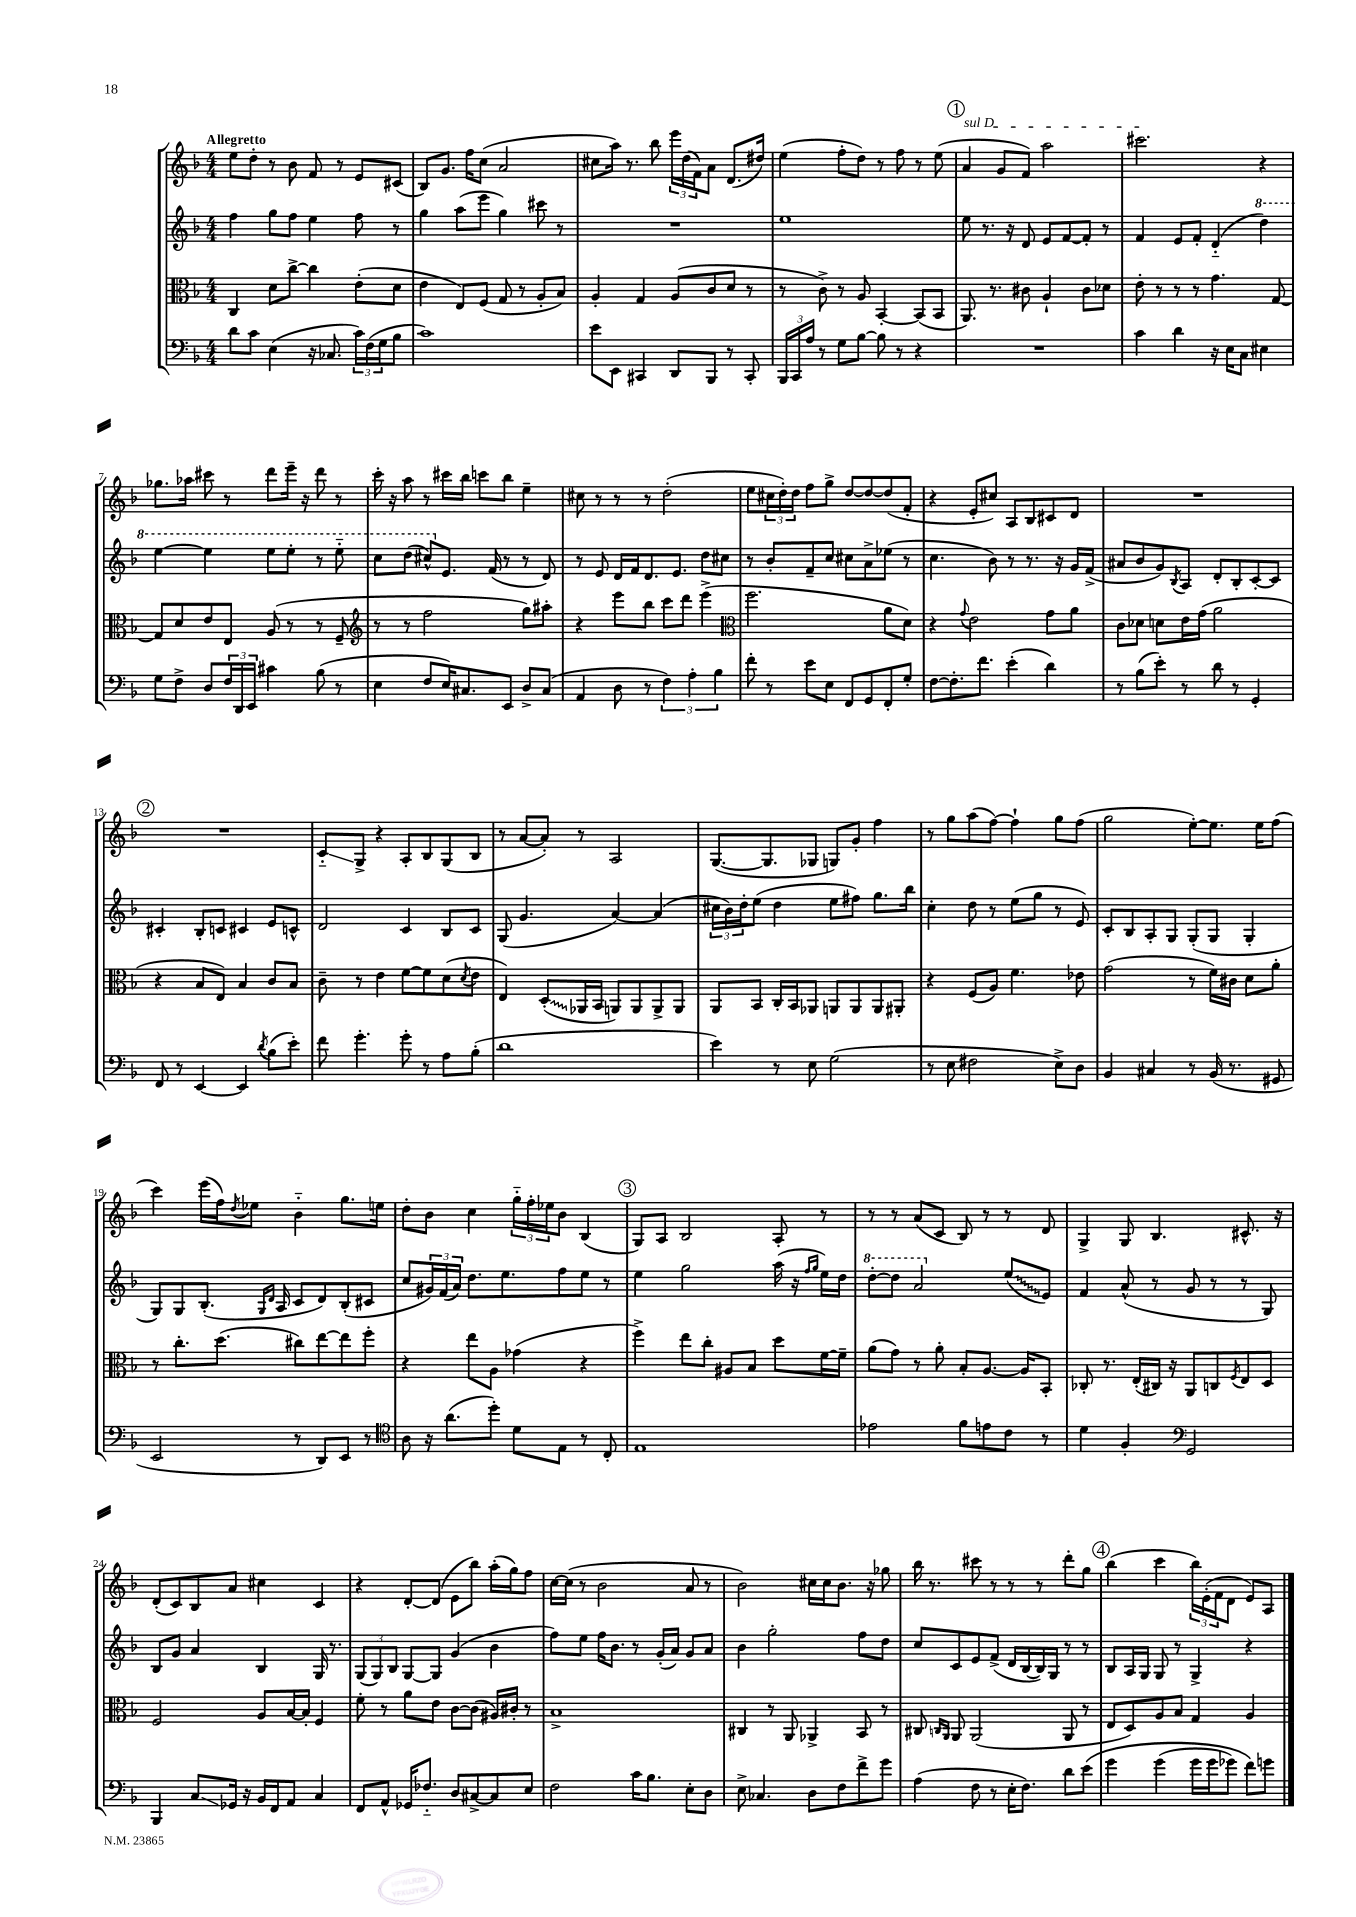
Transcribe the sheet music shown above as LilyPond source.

<<
\new StaffGroup <<
\new Staff = "s0" {
    \clef treble \key f \major \numericTimeSignature \time 4/4 \tempo "Allegretto"
    e''8 d''8-. r8 bes'8 f'8 r8 e'8 cis'8( |
    bes8) g'8. f''16 c''8( a'2 |
    cis''8 a''16) r8. bes''8 \tuplet 3/2 { e'''16 d''16( f'16) } a'8 d'8.( dis''16) |
    e''4( f''8-. d''8) r8 f''8 r8 e''8( |
    \mark \markup { \circle "1" } \once \override TextSpanner.bound-details.left.text = \markup { \italic "sul D" } a'4\startTextSpan g'8 f'8) a''2 |
    cis'''2.\stopTextSpan r4 |
    ges''8. aes''16 cis'''8 r8 d'''8 e'''16-- r16 d'''8 r8 |
    c'''16-. r16 a''8 r8 cis'''16 bes''16 c'''8 bes''8 e''4-- |
    cis''8 r8 r8 r8 d''2-.( |
    e''8 \tuplet 3/2 { cis''16 d''16-.) d''16 } f''8 g''8-> d''8~ d''8~ d''8( f'8-. |
    r4 e'8-. cis''8) a8 bes8 cis'8 d'8 |
    R1 |
    \mark \markup { \circle "2" } R1 |
    c'8-_\glissando g8-> r4 a8-. bes8 g8( bes8 |
    r8 a'8~ a'8-.) r8 a2 |
    g8.~( g8. ges8 g8) g'8-. f''4 |
    r8 g''8 a''8( f''8~) f''4-! g''8 f''8( |
    g''2 e''8~-.) e''8. e''16 f''8( |
    c'''4) e'''16( f''16) \acciaccatura { d''8 } ees''8 bes'4-_ g''8. e''16 |
    d''8-. bes'8 c''4 \tuplet 3/2 { g''16-_ f''16-. ees''16 } bes'8 bes4( |
    \mark \markup { \circle "3" } g8) a8 bes2 a8-. r8 |
    r8 r8 a'8( c'8 bes8) r8 r8 d'8 |
    g4-> g8 bes4. cis'8.-^ r16 |
    d'8-.( c'8) bes8 a'8 cis''4 c'4 |
    r4 d'8~-. d'8( e'8 bes''8) a''16-.( g''16) f''8 |
    c''16~ c''16( r8 bes'2 a'8 r8 |
    bes'2) cis''16 cis''16 bes'8. r16 ges''8 |
    bes''16 r8. cis'''8 r8 r8 r8 d'''8-. g''8 |
    \mark \markup { \circle "4" } bes''4( c'''4 \tuplet 3/2 { bes''16) e'16-.( f'16 } d'8 e'8) a8 \bar "|." |
}
\new Staff = "s1" {
    \clef treble \key f \major \numericTimeSignature \time 4/4
    f''4 g''8 f''8 e''4 f''8 r8 |
    g''4 a''8( e'''8 g''4) cis'''8 r8 |
    R1 |
    e''1 |
    \mark \markup { \circle "1" } e''8 r8. r16 d'8 e'8 f'8~ f'8-. r8 |
    f'4 e'8 f'8-. d'4-_( \ottava #1 d'''4) |
    e'''4~ e'''4 e'''8 e'''8-. r8 e'''8-_ |
    c'''8 d'''8( cis'''8-^) \ottava #0 e'8. f'16( r8 r8 d'8) |
    r8 e'8 d'16 f'16 d'8. e'8. d''8 cis''8 |
    r8 bes'8-. f'8-- c''8 cis''8 a'8-> ees''8( r8 |
    c''4. bes'8) r8 r8. r16 g'16 f'16->( |
    ais'8 bes'8 g'8) \acciaccatura { bes8 } a8 d'8-. bes8-. c'8~-. c'8 |
    \mark \markup { \circle "2" } cis'4-. bes8-. c'8 cis'4 e'8 c'8-^ |
    d'2 c'4 bes8 c'8 |
    g8( g'4. a'4~) a'4( |
    \tuplet 3/2 { cis''16 bes'16) d''16-. } e''8( d''4 e''8 fis''8) g''8. bes''16 |
    c''4-. d''8 r8 e''8( g''8 r8 e'8) |
    c'8-. bes8 a8-. g8 g8-.( g8 g4-. |
    g8) g8 bes8.-.( \grace { g16 d'16 } a16 c'8 d'8) bes8-.( cis'8 |
    c''8 \tuplet 3/2 { gis'16) f'16( a'16) } d''8. e''8. f''8 e''8 r8 |
    \mark \markup { \circle "3" } e''4 g''2 a''16( r16 \grace { f''16 g''16 } e''16) d''16 |
    \ottava #1 d'''8~-. d'''8 a''2 \ottava #0 \once \override Glissando.style = #'zigzag e''8\glissando( e'8) |
    f'4 a'8-^( r8 g'8 r8 r8 g8) |
    bes8 g'8 a'4 bes4 g16 r8. |
    \tuplet 3/2 { g8( g8) bes8 } g8~ g8 g'4( bes'4 |
    f''8) e''8 f''16 bes'8. r8 g'16-.( a'16) g'8 a'8 |
    bes'4 g''2-. f''8 d''8 |
    c''8 c'8 e'8 f'8->( d'16 bes16~ bes16) g16 r8 r8 |
    \mark \markup { \circle "4" } bes8 a16 g16 g8 r8 g4-> r4 \bar "|." |
}
\new Staff = "s2" {
    \clef alto \key f \major \numericTimeSignature \time 4/4
    c4 d'8 c''8~-> c''4 e'8-.( d'8 |
    e'4 e8) f8( g8 r8 a8-. bes8) |
    a4-. g4 a8( c'8 d'8 r8 |
    r8 c'8->) r8 a8 bes,4~-. bes,8( bes,8 |
    \mark \markup { \circle "1" } a,8.) r8. cis'8 a4-! cis'8 des'8 |
    e'8-. r8 r8 r8 g'4. g8~ |
    g8 d'8 e'8 e8 a8( r8 r8 f8-- |
    \clef treble r8 r8 f''2 g''8) ais''8-. |
    r4 e'''8 bes''8 c'''8 d'''8 e'''4->( |
    \clef alto f''2. a'8 d'8) |
    r4 \appoggiatura { g'8 } e'2 g'8 a'8 |
    c'8 des'8 d'8 e'16 g'16( a'2 |
    \mark \markup { \circle "2" } r4 bes8 e8) bes4 c'8 bes8 |
    c'8-- r8 e'4 f'8~ f'8 d'8( \acciaccatura { d'8 } e'8 |
    e4) \once \override Glissando.style = #'zigzag d8-.\glissando( aes,16 bes,16 a,8) a,8 a,8-> a,8 |
    a,8 bes,8 c16-. bes,16 aes,8 a,8 a,8 a,8 ais,8-. |
    r4 f8( a8) f'4. ees'8 |
    g'2( r8 f'16) cis'16 d'8 a'8-. |
    r8 c''8.-. d''8.( cis''8) e''8~ e''8 f''8-. |
    r4 e''8 a8 ges'4( r4 |
    \mark \markup { \circle "3" } f''4->) e''8 c''8-. ais8 bes8 d''8 f'16~ f'16-- |
    a'8( g'8) r8 a'8-. bes8-. a8.~ a16 bes,8-. |
    ces8-. r8. e16-.( cis16) r16 a,8 c8 \acciaccatura { f8 } e8 d8 |
    f2 a8 bes16~ bes16-. f4 |
    f'8-. r8 a'8 e'8 c'8~ c'8( ais16) cis'16-. r8 |
    bes1-> |
    cis4 r8 a,8 aes,4-> bes,8 r8 |
    cis8 \grace { c16 a,16 } a,8 a,2( a,8 r8 |
    \mark \markup { \circle "4" } e8 d8) a8 bes8 g4 a4 \bar "|." |
}
\new Staff = "s3" {
    \clef bass \key f \major \numericTimeSignature \time 4/4
    d'8 c'8 e4( r16 ces8. \tuplet 3/2 { c'16) f16( g16 } bes8 |
    c'1) |
    e'8 e,8 cis,4 d,8 bes,,8 r8 cis,8-. |
    \tuplet 3/2 { bes,,16 c,16 a16 } r8 g8 bes8~ bes8 r8 r4 |
    \mark \markup { \circle "1" } R1 |
    c'4 d'4 r16 e16 c8 eis4 |
    g8 f8-> d8 \tuplet 3/2 { f16 d,16 e,16 } cis'4 bes8( r8 |
    e4 f8 e16) cis8. e,8 d8-> cis8( |
    a,4 d8 r8 \tuplet 3/2 { f4) a4-. bes4 } |
    f'8-. r8 e'8 e8 f,8 g,8 f,8-. g8-. |
    f8~ f8.-. f'8. e'4-.( d'4) |
    r8 bes8( e'8-.) r8 d'8 r8 g,4-. |
    \mark \markup { \circle "2" } f,8 r8 e,4~ e,4 \acciaccatura { d'8 } bes8( e'8-.) |
    f'8 g'4.-. g'8-. r8 a8 bes8-.( |
    d'1 |
    e'4) r8 e8 g2( |
    r8 e8 fis2 e8->) d8 |
    bes,4 cis4 r8 bes,16( r8. gis,8 |
    e,2 r8 d,8) e,8 r8 |
    \clef tenor a8 r16 a'8.( d''8-.) d'8 e8 r8 c8-. |
    \mark \markup { \circle "3" } e1 |
    ees'2 f'8 e'8 c'8 r8 |
    d'4 f4-. \clef bass g,2 |
    bes,,4 c8\glissando ges,16 r16 bes,16 f,16 a,8 c4 |
    f,8 a,8-^ ges,16 fes8.-_ d8 cis8~-> cis8 e8 |
    f2 c'16 bes8. e8-. d8 |
    e8-> ces4. d8 f8 f'8-> g'8 |
    a4( f8 r8 e16-. f8.) d'8 e'8\( |
    \mark \markup { \circle "4" } g'4 g'4( g'16 g'16 ges'8) f'8\) g'8 \bar "|." |
}
>>
>>
